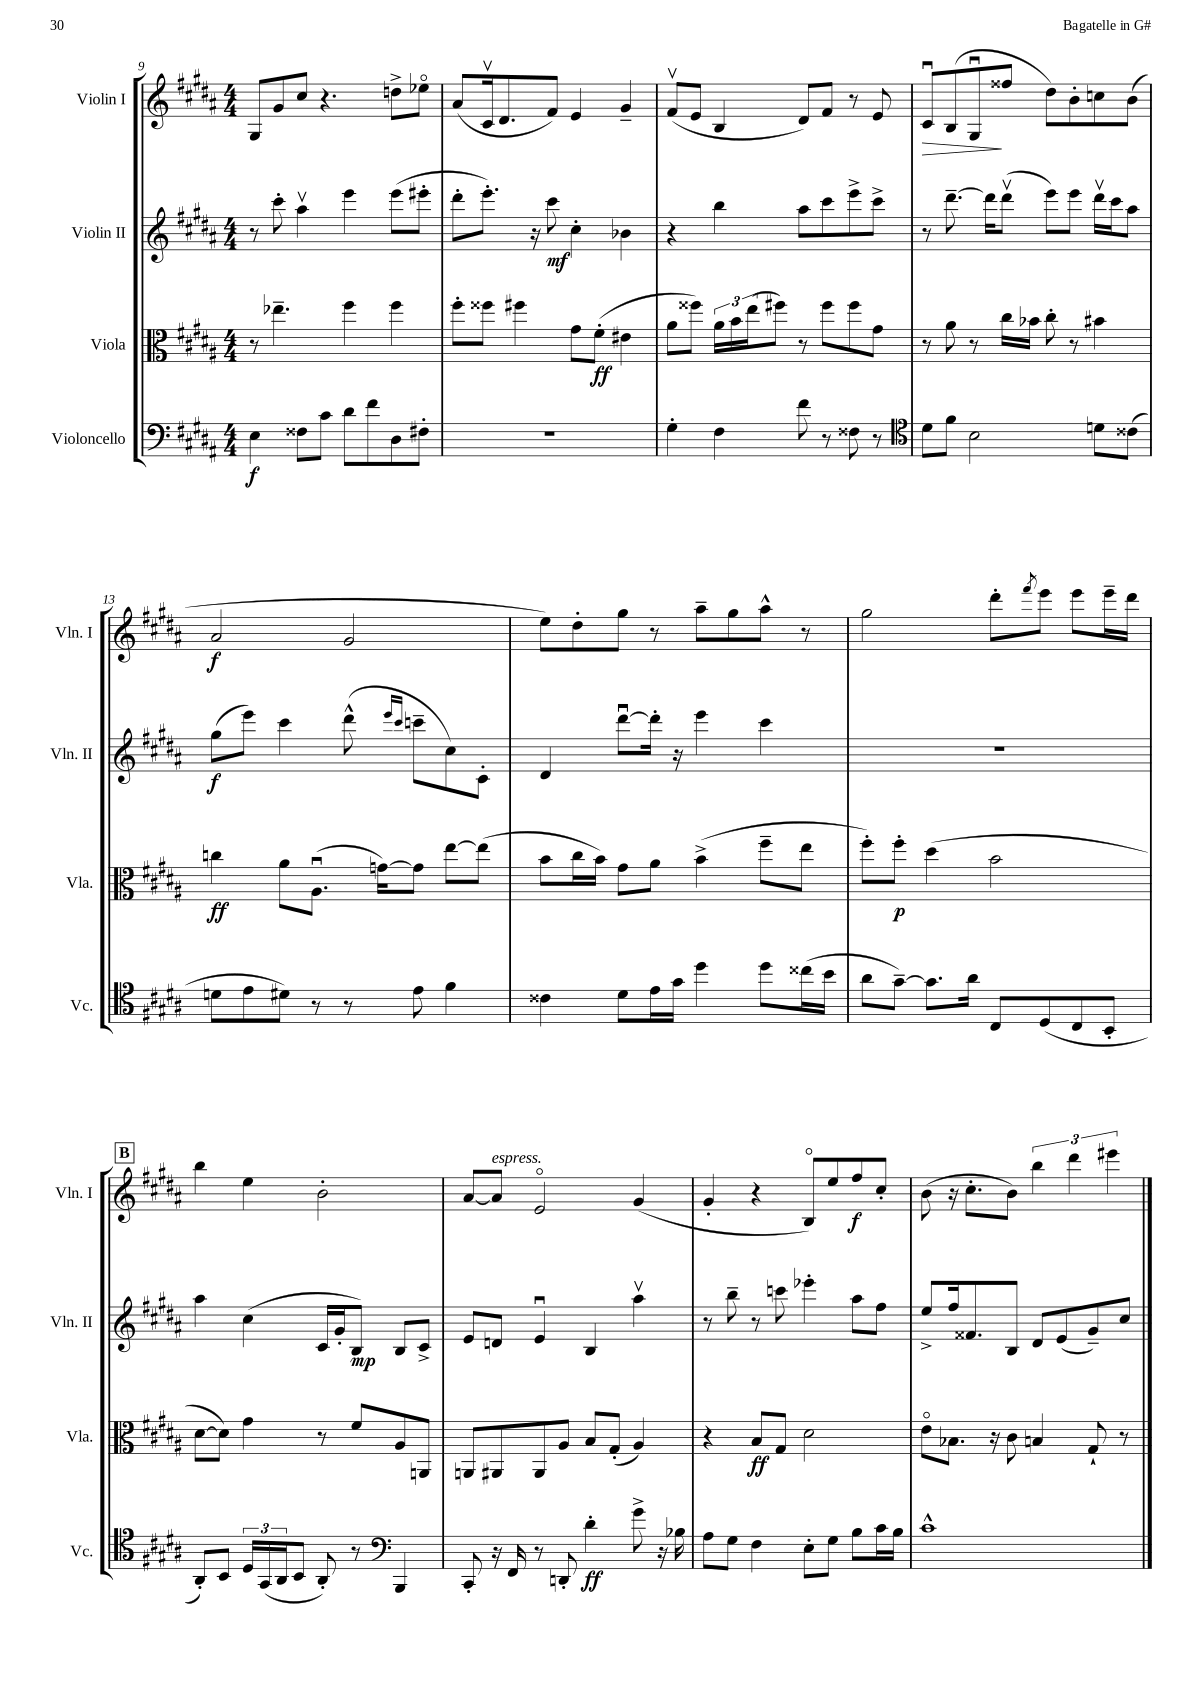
<<
\new StaffGroup <<
\new Staff = "s0" \with { instrumentName = "Violin I" shortInstrumentName = "Vln. I" } {
    \clef treble \key b \major \numericTimeSignature \time 4/4
    gis8 gis'8 cis''8 r4. d''8-> ees''8\flageolet |
    ais'8( cis'16\upbow dis'8. fis'8) e'4 gis'4-- |
    fis'8\upbow( e'8 b4 dis'8) fis'8 r8 e'8 |
    cis'8\downbow\> b8( gis8\downbow\! fisis''8 dis''8) b'8-. c''8 b'8( |
    ais'2\f gis'2 |
    e''8) dis''8-. gis''8 r8 ais''8-- gis''8 ais''8-^ r8 |
    gis''2 dis'''8-. \acciaccatura { fis'''8 } e'''8 e'''8 e'''16-- dis'''16 |
    \mark \markup { \box "B" } b''4 e''4 b'2-. |
    ais'8~ ais'8^\markup { \italic "espress." } e'2\flageolet gis'4( |
    gis'4-. r4 b8\flageolet) e''8 fis''8\f cis''8-. |
    b'8( r16 cis''8.-. b'8) \tuplet 3/2 { b''4 dis'''4 eis'''4 } \bar "|." |
}
\new Staff = "s1" \with { instrumentName = "Violin II" shortInstrumentName = "Vln. II" } {
    \clef treble \key b \major \numericTimeSignature \time 4/4
    r8 cis'''8-. ais''4\upbow e'''4 e'''8( eis'''8-. |
    dis'''8-. e'''8.-.) r16 cis'''8\mf cis''4-. bes'4 |
    r4 b''4 ais''8 cis'''8 e'''8-> cis'''8-> |
    r8 dis'''8.~-- dis'''16 dis'''8\upbow( e'''8) e'''8 dis'''16\upbow cis'''16 ais''8 |
    gis''8\f( e'''8) cis'''4 dis'''8-^( \grace { e'''16 cis'''16 } c'''8-- cis''8) cis'8-. |
    dis'4 dis'''8~\downbow dis'''16-. r16 e'''4 cis'''4 |
    r1 |
    \mark \markup { \box "B" } ais''4 cis''4( cis'16 gis'16-. b8\mp) b8 cis'8-> |
    e'8 d'8 e'4\downbow b4 ais''4\upbow |
    r8 b''8-- r8 c'''8 ees'''4-. ais''8 fis''8 |
    e''8-> fis''16 fisis'8. b8 dis'8 e'8( gis'8--) cis''8 \bar "|." |
}
\new Staff = "s2" \with { instrumentName = "Viola" shortInstrumentName = "Vla." } {
    \clef alto \key b \major \numericTimeSignature \time 4/4
    r8 ees''4.-- fis''4 fis''4 |
    fis''8-. fisis''8 fis''4 gis'8 fis'8-.\ff( eis'4 |
    ais'8 fisis''8) \tuplet 3/2 { ais'16 b'16 e''16( } fis''8) r8 fis''8 fis''8 gis'8 |
    r8 ais'8 r8 cis''16 bes'16 cis''8-. r8 bis'4 |
    c''4\ff ais'8 ais8.\downbow( g'16~) g'8 e''8~ e''8( |
    b'8 cis''16 b'16) gis'8 ais'8 b'4->( fis''8-- e''8 |
    fis''8-.) fis''8-.\p dis''4( b'2 |
    \mark \markup { \box "B" } dis'8~ dis'8) gis'4 r8 fis'8 ais8 a,8 |
    a,8 ais,8 ais,8 ais8 b8 gis8-.( ais4) |
    r4 b8\ff gis8 dis'2 |
    e'8\flageolet bes8. r16 cis'8 b4 gis8-! r8 \bar "|." |
}
\new Staff = "s3" \with { instrumentName = "Violoncello" shortInstrumentName = "Vc." } {
    \clef bass \key b \major \numericTimeSignature \time 4/4
    e4\f fisis8 cis'8 dis'8 fis'8 dis8 fis8-. |
    R1 |
    gis4-. fis4 fis'8 r8 fisis8 r8 |
    \clef tenor dis'8 fis'8 b2 d'8 cisis'8( |
    d'8 e'8 dis'8) r8 r8 e'8 fis'4 |
    cisis'4 dis'8 e'16 gis'16 dis''4 dis''8 cisis''16( b'16 |
    ais'8 gis'8~--) gis'8. ais'16 cis8 dis8( cis8 b,8-. |
    \mark \markup { \box "B" } ais,8-.) b,8 \tuplet 3/2 { dis16 gis,16( ais,16 } b,8 ais,8-.) r8 \clef bass b,,4 |
    cis,8-. r16 fis,16 r8 d,8-. dis'4-.\ff gis'8-> r16 bes16 |
    ais8 gis8 fis4 e8-. gis8 b8 cis'16 b16 |
    cis'1-^ \bar "|." |
}
>>
>>
\layout { \context { \Score currentBarNumber = #9 } }
